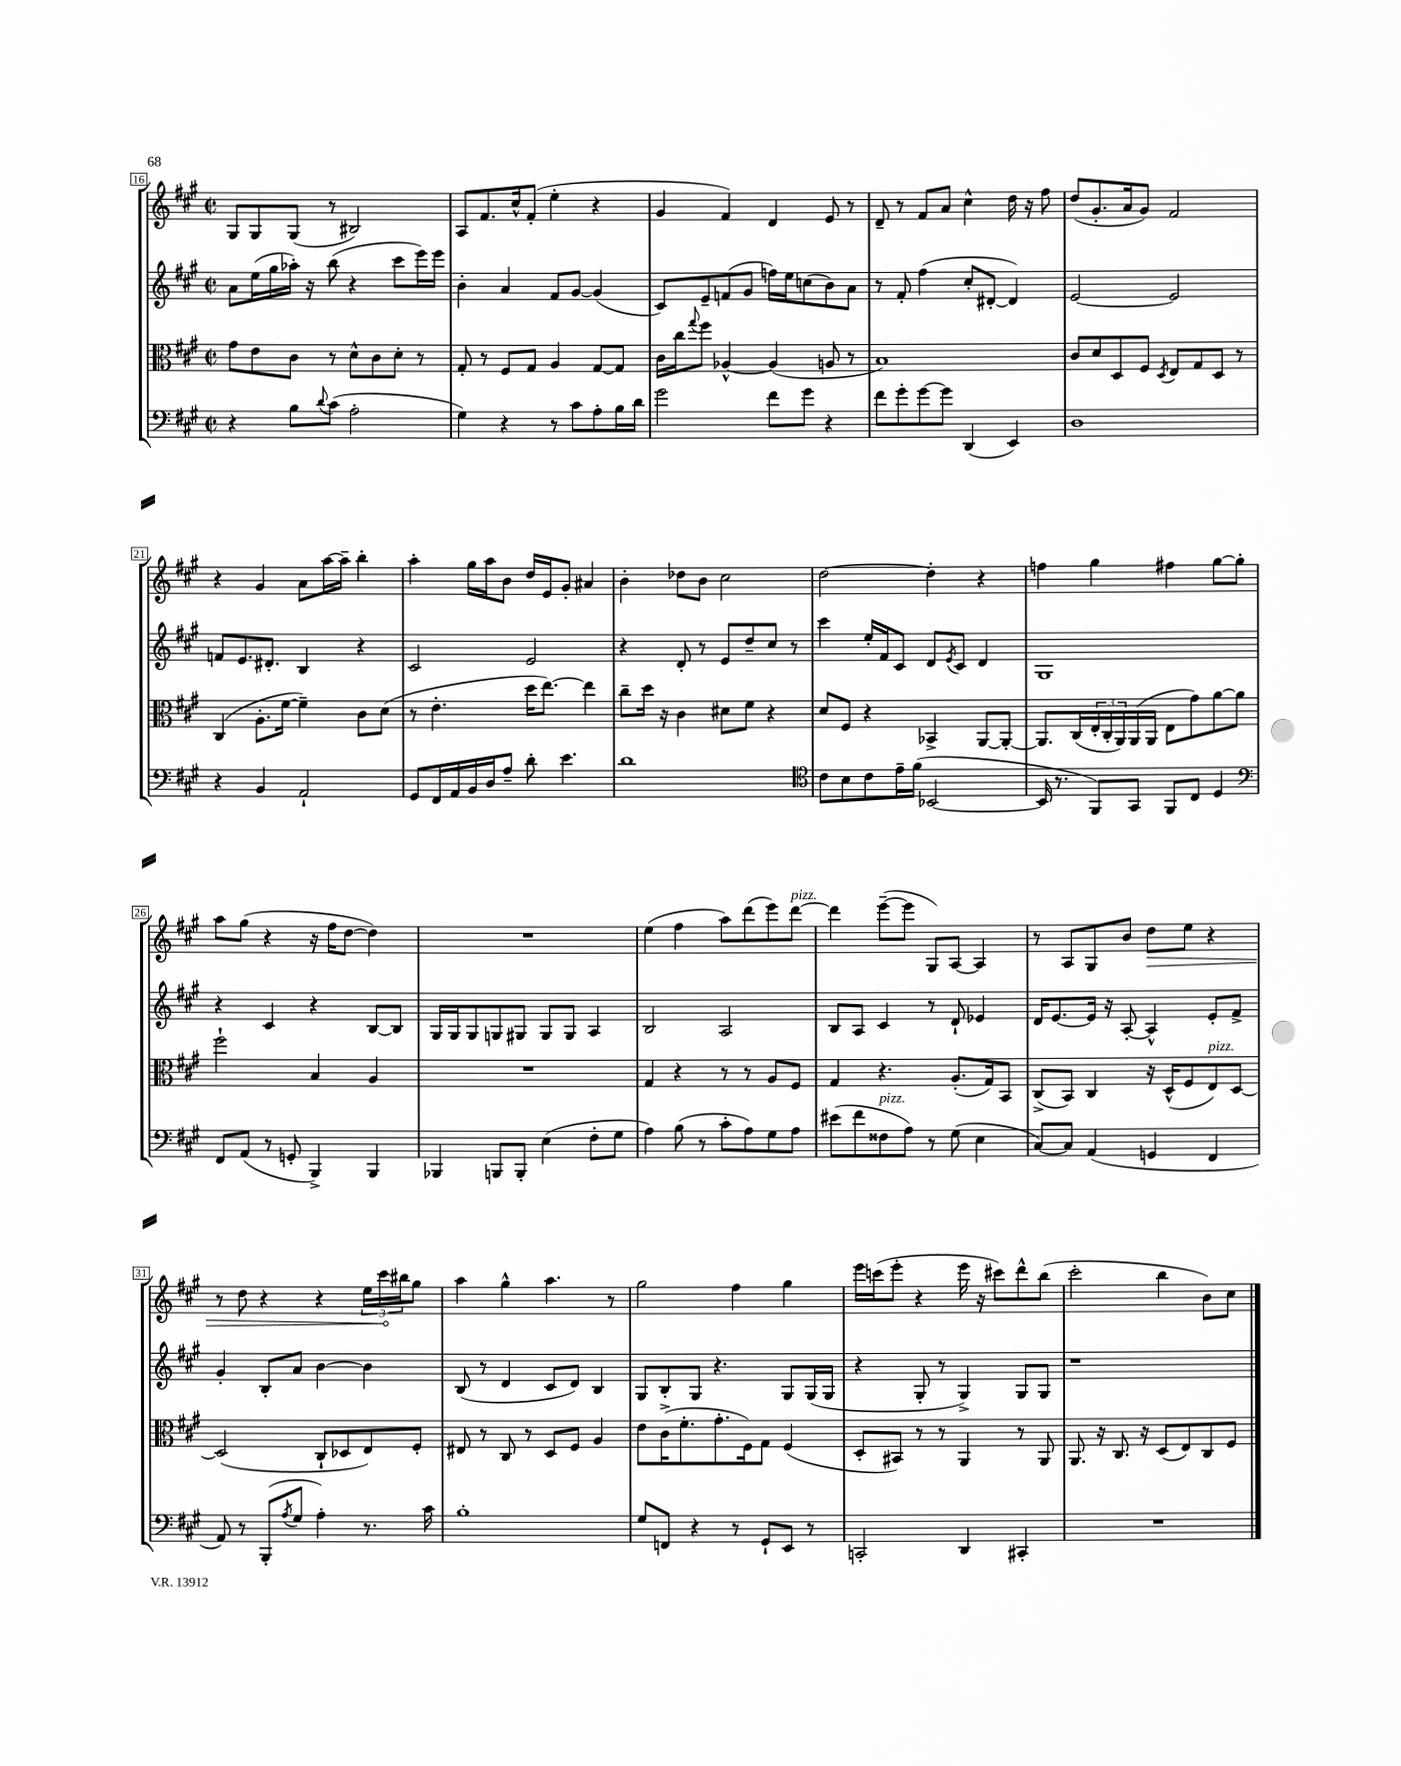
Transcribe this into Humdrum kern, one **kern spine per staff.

**kern	**kern	**kern	**kern
*staff4	*staff3	*staff2	*staff1
*clefF4	*clefC3	*clefG2	*clefG2
*k[f#c#g#]	*k[f#c#g#]	*k[f#c#g#]	*k[f#c#g#]
*M2/2	*M2/2	*M2/2	*M2/2
*met(c|)	*met(c|)	*met(c|)	*met(c|)
4r	8g#\L	8a\L	8G#/L
.	8e\	(16ee\L	8G#/
.	.	16gg#\	.
8B\L	8c#\J	16aa-'\JJ)	(8G#/J
.	.	16r	.
8qqd/	.	.	.
(8c#\J	8r	(8bb\	8r
2A'\	8d^^\L	4r	2B#/)
.	8c#\	.	.
.	8d'\J	8ccc#\L	.
.	8r	16eee\L)	.
.	.	16eee\JJ	.
=	=	=	=
4G#\)	8G#'/	4b'\	8A/L
.	8r	.	8.f#/
4r	8F#/L	4a/	.
.	.	.	16cc#^^/k
.	8G#/J	.	(8f#'/J
8r	4A/	8f#/L	4ee'\
8c#\L	.	[8g#/J	.
8A'\	[8G#/L	(4g#/]	4r
16B\L	8G#/]J	.	.
16d\JJ	.	.	.
=	=	=	=
2g#\	16c#\LL	8c#/L)	4g#/
.	16cc#\J	.	.
.	8qqgg#/	.	.
.	8ff#\J	8e~/	.
.	[4A-^^/	(8f/	4f#/)
.	.	8g#/J	.
8f#\L	(4A-/]	16ff\LL)	4d/
.	.	16ee\J	.
8g#\J	.	(8cc\	.
4r	8A/	8b\)	8e/
.	8r	8a\J	8r
=	=	=	=
8f#\L	1B)	8r	8d~/
8g#'\	.	8f#'/	8r
[8g#\	.	(4ff#\	8f#/L
8g#\]J	.	.	8a/J
(4DD/	.	8cc#'/L	4cc#^^\
.	.	[8d#'/J	.
4EE/)	.	4d#/])	16dd\
.	.	.	16r
.	.	.	8ff#\
=	=	=	=
1D	8c#/L	[2e/	(8dd/L
.	8d/	.	8.g#'/
.	8D/	.	.
.	.	.	16a/k
.	8F#/J	.	8g#/J)
.	8qD/	.	.
.	8E/L	2e/]	2f#/
.	8G#/	.	.
.	8D/J	.	.
.	8r	.	.
=	=	=	=
4r	(4C#/	8f/L	4r
.	.	8.e/	.
4BB/	8.A'\L	.	4g#/
.	.	8.d#'/J	.
.	[16f#\Jk	.	.
2AA`/	4f#~\])	4B/	8a\L
.	.	.	[16aa\L
.	.	.	16aa~\]JJ
.	8c#\L	4r	4bb'\
.	(8d\J	.	.
=	=	=	=
8GG#/L	8r	2c#/	4aa'\
16FF#/L	4.e'\	.	.
16AA/	.	.	.
16BB/	.	.	16gg#\LL
16D/J	.	.	16aa\J
8A~/J	.	.	8b\J
8d'\	16dd\LK	2e/	16dd/LL
.	[8.ee\J)	.	16e/J
4.e\	.	.	8g#'/J
.	4ee\]	.	4a#/
=	=	=	=
1d	8cc#~\L	4r	4b'\
.	16dd\Jk	.	.
.	16r	.	.
.	4c#\	8d'/	8dd-\L
.	.	8r	8b\J
.	8d#\L	8e/L	2cc#\
.	8f#\J	8dd~/	.
.	4r	8cc#/J	.
.	.	8r	.
=	=	=	=
*clefC4	*	*	*
8c#\L	8d/L	4ccc#\	[2dd\
8B\	8F#/J	.	.
8c#\	4r	16ee'/LL	.
.	.	16f#/J	.
16e~\L	.	8c#/J	.
(16f#\JJ	.	.	.
[2BB-/	4BB-^/	8d/L	4dd'\]
.	.	8qe/	.
.	.	8c#/J	.
.	[8AA/L	4d/	4r
.	8AA'/_J	.	.
=	=	=	=
16BB-/]	8.AA/]L	1G#	4ff\
8.r	.	.	.
.	(16C#/L	.	.
8FF#/L)	24E'/	.	4gg#\
.	24C#'/	.	.
.	24AA/)	.	.
8GG#/J	(16AA/	.	.
.	16AA/JJ	.	.
8FF#/L	8E\L	.	4ff#\
8C#/J	8g#\)	.	.
4D/	[8a\	.	[8gg#\L
.	8a\]J	.	8gg#'\]J
=	=	=	=
*clefF4	*	*	*
8FF#/L	2ff#`\	4r	8aa\L
(8AA/J	.	.	(8gg#\J
8r	.	4c#/	4r
8GG'/	.	.	.
4BBB^/)	4B/	4r	16r
.	.	.	16ff#\LK
.	.	.	[8dd\J
4BBB/	4A/	[8B/L	4dd\])
.	.	8B/]J	.
=	=	=	=
4BBB-/	1r	16G#/LL	1r
.	.	16G#/J	.
.	.	8G#/	.
8BBB/L	.	8G/	.
8BBB'/J	.	8G#/J	.
(4E\	.	8G#/L	.
.	.	8G#/J	.
8F#'\L	.	4A/	.
8G#\J	.	.	.
=	=	=	=
4A\)	4G#/	2B/	(4ee\
(8B\	4r	.	4ff#\
8r	.	.	.
8c#'\L	8r	2A/	8aa\L)
8A\)	8r	.	(8ddd\
8G#\	8A/L	.	8eee\)
8A\J	8F#/J	.	[8ddd\J
=	=	=	=
(8e#\L	4G#/	8B/L	4ddd\]
8f#\	.	8A/J	.
8F##\	4.r	4c#/	([8eee~\L
8A\J)	.	.	8eee\]J
8r	.	8r	8G#/L)
(8G#\	(8.A'/L	8d`/	[8A/J
4E\	.	4e-/	4A/]
.	16G#/k)	.	.
.	8BB/J	.	.
=	=	=	=
[8C#/L)	(8C#^/L	16d/LK	8r
.	.	[8.e/	.
8C#/]J	8BB/J)	.	8A/L
(4AA/	4C#/	16e/]Jk	8G#/
.	.	16r	.
.	.	[8A'/	8b/J
4GG/	16r	4A^^/]	8dd\L
.	(16D^^/LK	.	.
.	8F#/	.	8ee\J
4FF#/	8E/)	8e'/L	4r
.	[8D/J	8f#^/J	.
=	=	=	=
8AA/)	(2D/]	4g#'/	8r
8r	.	.	8dd\
(8BBB'/L	.	8B'/L	4r
8qA/	.	.	.
8G#/J	.	8a/J	.
4A'\)	8C#`/L	[4b\	4r
.	8D-/	.	.
8.r	8E/)	4b\]	24ee\LL
.	.	.	24ccc#\
.	.	.	24bb#\J
.	8F#'/J	.	8gg#\J
16c#\	.	.	.
=	=	=	=
1B'	8E#/	(8B/	4aa\
.	8r	8r	.
.	8C#/	4d/	4gg#^^\
.	8r	.	.
.	8D/L	8c#/L	4.aa\
.	8F#/J	8d/J)	.
.	4A/	4B/	.
.	.	.	8r
=	=	=	=
8G#/L	8e\L	8G#/L	2gg#\
8FF/J	(16c#^\K	8B'/	.
.	8.f#'\	.	.
4r	.	8G#/J	.
.	8.g#'\	4.r	.
8r	.	.	4ff#\
.	16F#\k)	.	.
8GG#`/L	8G#\J	.	.
8EE/J	(4F#/	8G#/L	4gg#\
8r	.	(16G#/L	.
.	.	16G#/JJ	.
=	=	=	=
2CC'/	8D'/L	4r	16eee\LL
.	.	.	(16ccc\J
.	8BB#/J)	.	8eee'\J
.	8r	8G#'/	4r
.	8r	8r	.
4DD/	4AA/	4G#^/)	16eee\
.	.	.	16r
.	.	.	8ccc#\L)
4CC#'/	8r	8G#/L	8ddd^^\
.	8AA/	8G#/J	(8bb\J
=	=	=	=
1r	8.AA/	1r	2ccc#'\
.	16r	.	.
.	8.C#/	.	.
.	16r	.	.
.	(8D/L	.	4bb\
.	8E/)	.	.
.	8C#/	.	8b\L)
.	8F#/J	.	8cc#\J
==	==	==	==
*-	*-	*-	*-
